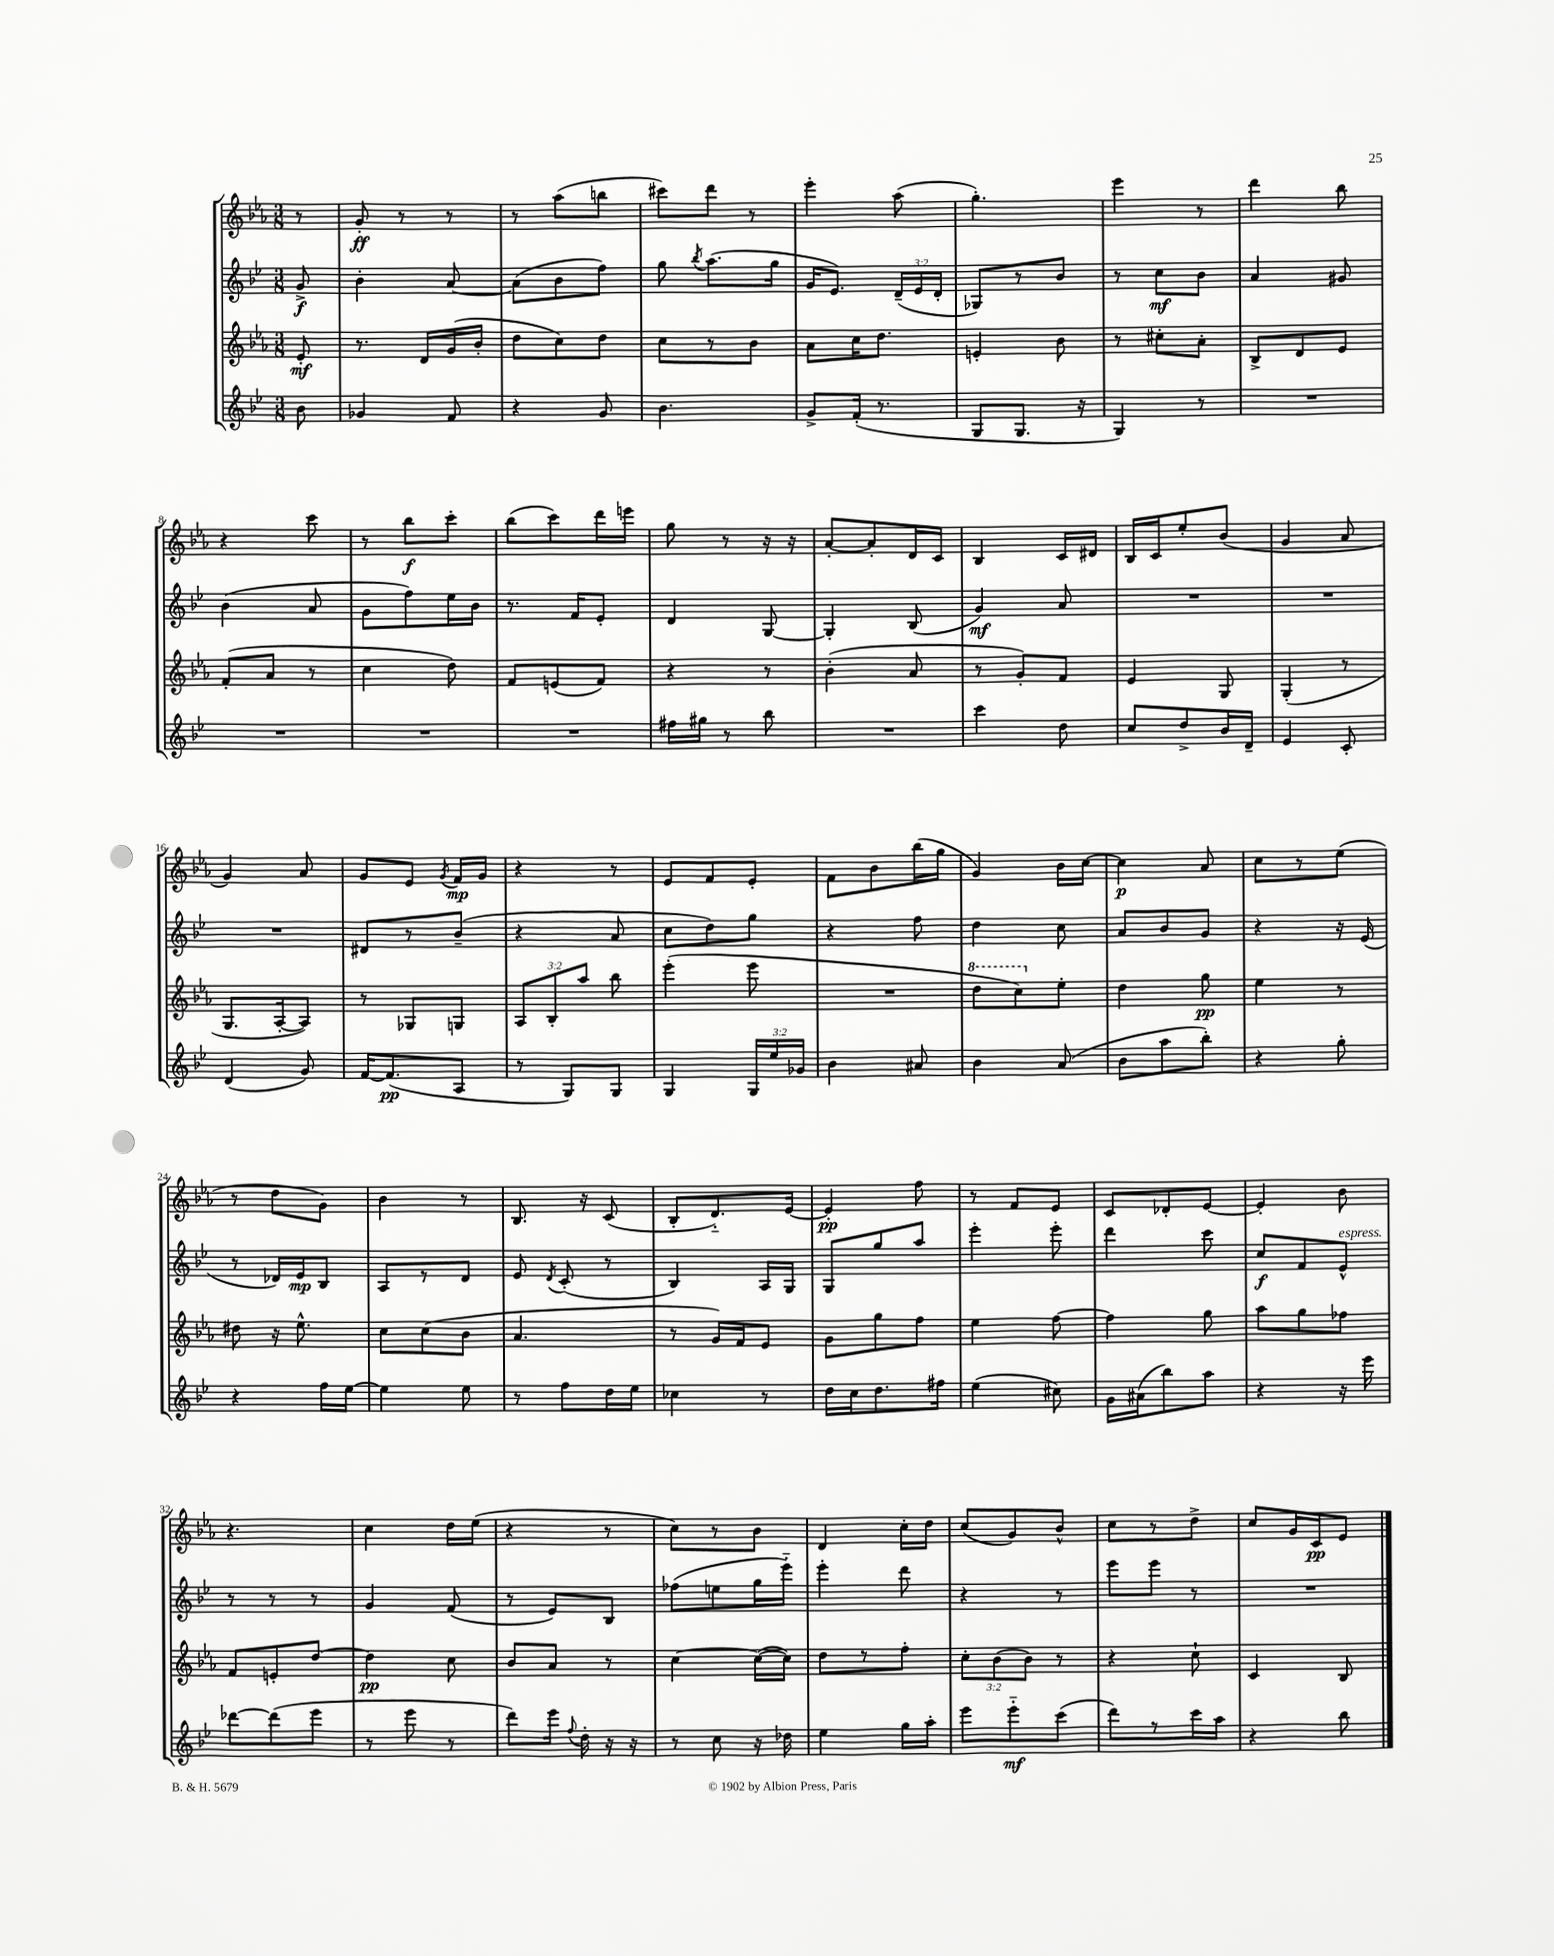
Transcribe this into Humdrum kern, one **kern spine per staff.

**kern	**kern	**kern	**kern
*staff4	*staff3	*staff2	*staff1
*clefG2	*clefG2	*clefG2	*clefG2
*k[b-e-]	*k[b-e-a-]	*k[b-e-]	*k[b-e-a-]
*M3/8	*M3/8	*M3/8	*M3/8
8b-	8e-'	8g^	8r
=	=	=	=
4g-	8.r	4b-'	8g'
.	.	.	8r
.	16d	.	.
8f	(16g	[8a	8r
.	16b-'	.	.
=	=	=	=
4r	8dd	(8a]	8r
.	8cc)	8b-	(8aa-
8g	8dd	8ff)	8bb
=	=	=	=
4.b-	8cc	8gg	8ccc#)
.	.	8qbb-	.
.	8r	(8.aa	8ddd
.	8b-	.	8r
.	.	16gg	.
=	=	=	=
8g^	8a-	16g	4eee-'
.	.	8.e-)	.
(16f'	16cc	.	.
8.r	8.dd	.	.
.	.	(24d~	(8aa-
.	.	24e-	.
.	.	24d'	.
=	=	=	=
8G	4e'	8G-)	4.gg')
8.G	.	8r	.
.	8b-	8b-	.
16r	.	.	.
=	=	=	=
4G)	8r	8r	4eee-
.	8cc#'	8cc	.
8r	8a-'	8b-	8r
=	=	=	=
4.r	8B-^	4a	4ddd
.	8d	.	.
.	8e-	8g#	8bb-
=	=	=	=
4.r	(8f'	(4b-	4r
.	8a-	.	.
.	8r	8a	8ccc
=	=	=	=
4.r	4cc	8g	8r
.	.	8ff)	8bb-
.	8dd)	16ee-	8ccc'
.	.	16b-	.
=	=	=	=
4.r	8f	8.r	(8bb-
.	(8e	.	8ccc)
.	.	16f	.
.	8f)	8e-'	16ddd
.	.	.	16eee
=	=	=	=
16ff#	4r	4d	8gg
16gg#	.	.	.
8r	.	.	8r
8bb-	8r	[8G	16r
.	.	.	16r
=	=	=	=
4.r	(4b-'	4G']	[8a-'
.	.	.	8a-']
.	8a-	(8B-	16d
.	.	.	16c
=	=	=	=
4ccc	8r	4g)	4B-
.	8g')	.	.
8dd	8f	8a	16c
.	.	.	16d#
=	=	=	=
8cc	4e-	4.r	16B-
.	.	.	16c
8dd^	.	.	8ee-'
16b-	8G	.	(8b-
16d~	.	.	.
=	=	=	=
4e-	(4G'	4.r	4g
8c'	8r	.	8a-
=	=	=	=
(4d	8.G	4.r	4g)
.	[16A-'	.	.
8g)	8A-])	.	8a-
=	=	=	=
[16f	8r	8d#	8g
(8.f]	.	.	.
.	8G-	8r	8e-
.	.	.	8qg
8A	8G	(8b-~	16f
.	.	.	16g
=	=	=	=
8r	12A-	4r	4r
.	12B-'	.	.
8G)	.	.	.
.	12aa-	.	.
8G	8bb-	8a	8r
=	=	=	=
4G	(4eee-'	8cc	8e-
.	.	8dd)	8f
24G	8eee-	8gg	8e-'
24ee-	.	.	.
24g-	.	.	.
=	=	=	=
4b-	4.r	4r	8f
.	.	.	8b-
8a#	.	8ff	(16bb-
.	.	.	16gg
=	=	=	=
4b-	8ddd	4dd	4g)
.	8ccc)	.	.
(8a	8ee-'	8cc	16b-
.	.	.	[16cc
=	=	=	=
8b-	4dd	8a	4cc]
8aa	.	8b-	.
8bb-')	8gg	8g	8a-
=	=	=	=
4r	4ee-	4r	8cc
.	.	.	8r
8gg'	8r	16r	(8ee-
.	.	(16e-	.
=	=	=	=
4r	8dd#	8r	8r
.	16r	16d-)	8dd
.	8.ee-^^	16e-	.
16ff	.	8B-	8g)
[16ee-	.	.	.
=	=	=	=
4ee-]	8cc	8A	4b-
.	(8cc	8r	.
8ee-	8b-	8d	8r
=	=	=	=
8r	4.a-	8e-	8.B-
.	.	8qd	.
8ff	.	(8c'	.
.	.	.	16r
16dd	.	8r	(8c
16ee-	.	.	.
=	=	=	=
4cc-	8r	4B-)	8B-'
.	16g)	.	8.d'~)
.	16f	.	.
8r	8e-	16A	.
.	.	16G	[16e-
=	=	=	=
16dd	8g	8G	4e-']
16cc	.	.	.
8.dd	8gg	8gg	.
.	8ff	8aa	8ff
16ff#	.	.	.
=	=	=	=
(4ee-	4ee-	4eee-'	8r
.	.	.	8f
8cc#)	[8ff	8eee-'	8e-
=	=	=	=
16g	4ff]	4ddd	8c
(16a#	.	.	.
8bb-)	.	.	8d-'
8aa	8gg	8ccc	[8e-
=	=	=	=
4r	8aa-	8cc	4e-']
.	8gg	8f	.
16r	8ff-	8e-^^	8b-
16eee-	.	.	.
=	=	=	=
[8ddd-	8f	8r	4.r
(8ddd-]	8e'	8r	.
8eee-	[8dd	8r	.
=	=	=	=
8r	4dd]	4g	4cc
8eee-	.	.	.
8r	8cc	(8f	16dd
.	.	.	(16ee-
=	=	=	=
8ddd)	8b-	8r	4r
16eee-	8a-	8e-)	.
8qqff	.	.	.
16dd'	.	.	.
16r	8r	8B-	8r
16r	.	.	.
=	=	=	=
8r	[4cc	(8ff-	8cc)
8cc	.	8ee	8r
16r	(16cc_	16gg	8b-
16dd-	16cc])	16eee-'~)	.
=	=	=	=
4ee-	8dd	4eee-'	4d
.	8r	.	.
16gg	8ff'	8ddd	16cc'
16aa'	.	.	16dd
=	=	=	=
8eee-	12cc'	4r	(8cc
.	(12b-	.	.
8eee-'~	.	.	8g)
.	12b-)	.	.
(8ccc	8r	8r	8b-^^
=	=	=	=
8ddd)	4r	8eee-	8cc
8r	.	8eee-	8r
16ccc	8cc`	8r	8dd^
16aa	.	.	.
=	=	=	=
4r	4c	4.r	8cc
.	.	.	16g
.	.	.	16c
8bb-	8B-	.	8e-
==	==	==	==
*-	*-	*-	*-
